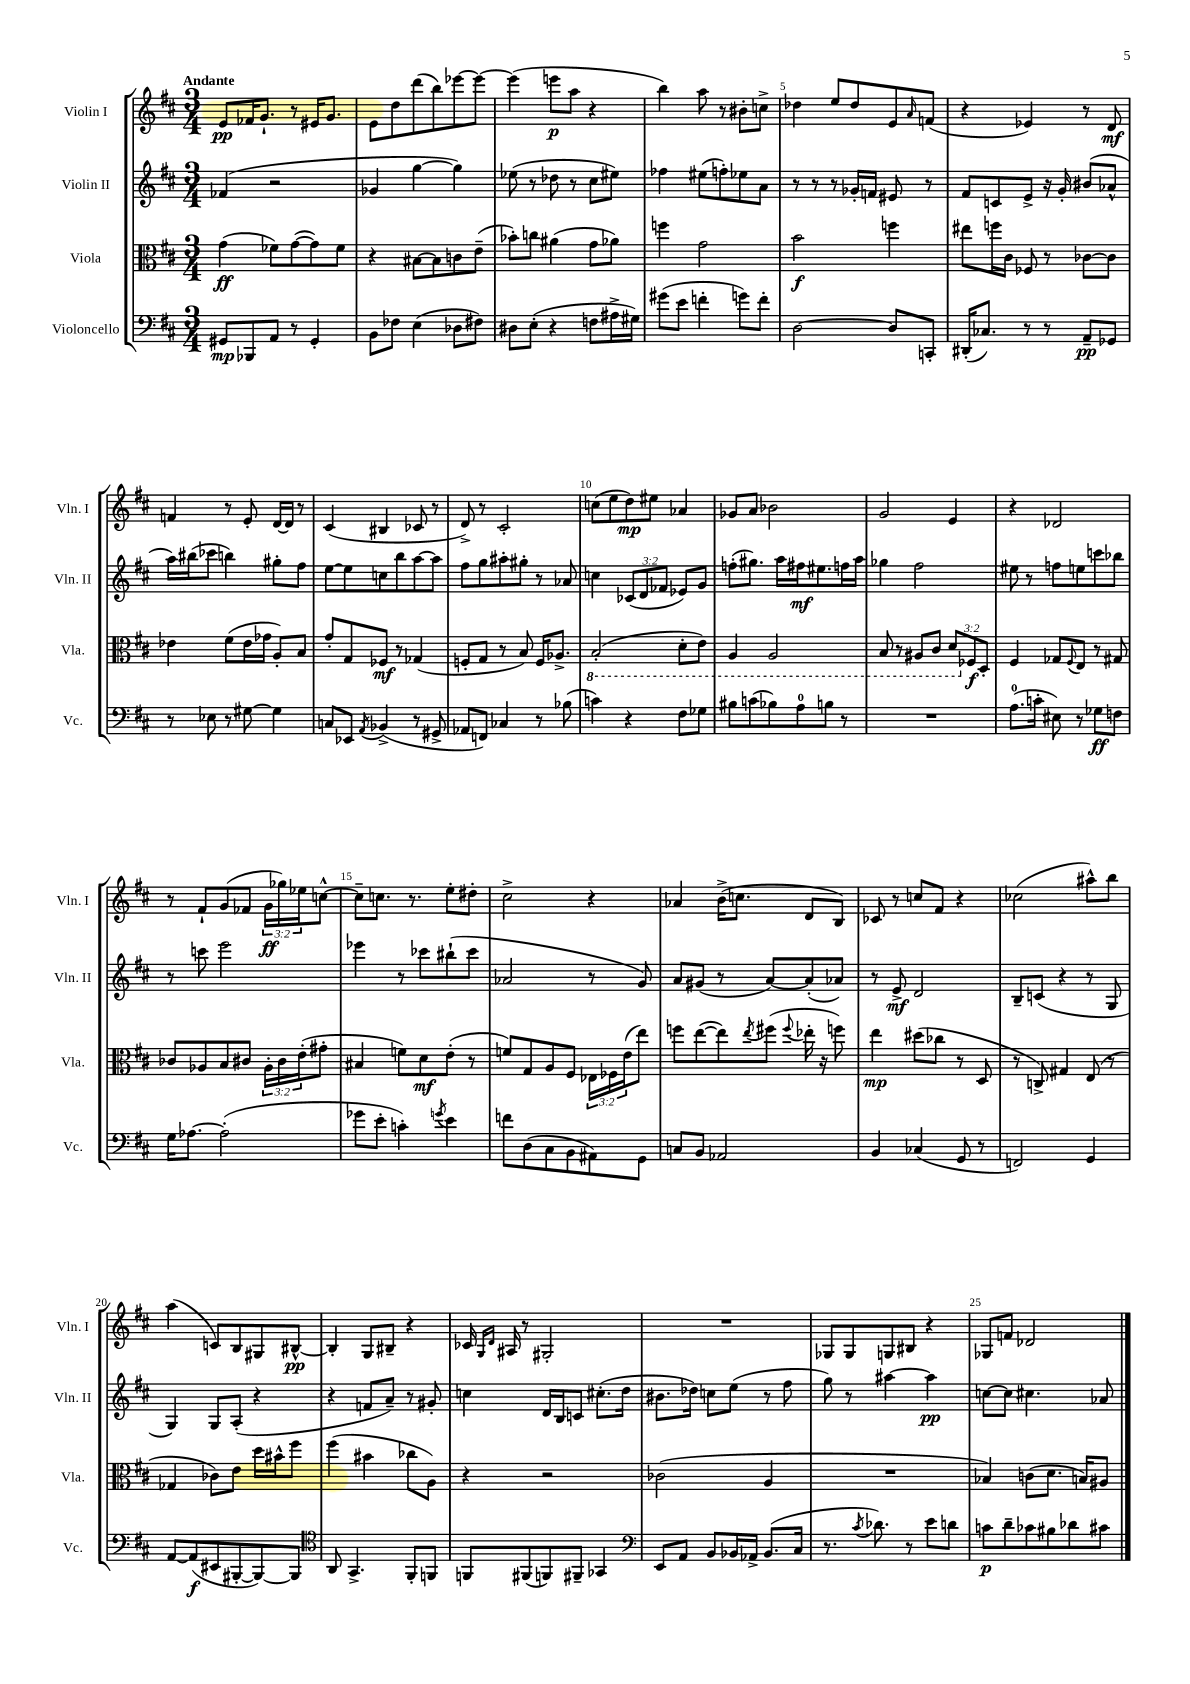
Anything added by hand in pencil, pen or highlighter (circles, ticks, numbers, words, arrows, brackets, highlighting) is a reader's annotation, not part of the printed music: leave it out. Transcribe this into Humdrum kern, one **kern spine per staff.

**kern	**kern	**kern	**kern
*staff4	*staff3	*staff2	*staff1
*clefF4	*clefC3	*clefG2	*clefG2
*k[f#c#]	*k[f#c#]	*k[f#c#]	*k[f#c#]
*M3/4	*M3/4	*M3/4	*M3/4
8GG#/L	(4g\	(4f-/	8e/L
8BBB-/	.	.	16f-/K
.	.	.	8.g`/J
8AA/J	8f-\L)	2r	.
8r	([8g\	.	8r
4GG#'/	8g\])	.	16e#/LK
.	.	.	8.g/J
.	8f-\J	.	.
=	=	=	=
8BB\L	4r	4g-/	8e\L
8F-\J	.	.	8dd\
(4E\	[8B#\L	[4gg\	(8ddd\
.	8B#\]	.	8bb\)
8D-\L	8c\	4gg\])	[8eee-\
8F#\J)	(8e~\J	.	8eee-\_J
=	=	=	=
8D#\L	8b-'\L)	(8ee-\	(4eee-\]
(8E'\J	8cc\J	8r	.
4r	(4a#\	8dd-\	8eee\L
.	.	8r	8aa\J
8F\L	8g\L	8cc#\L	4r
16A#^\L	8a-\J)	8ee#\J)	.
16G#\JJ)	.	.	.
=	=	=	=
(8g#\L	4ff\	4ff-\	4bb\)
8e\J	.	.	.
4f'\	2g\	(8ee#\L	8aa\
.	.	8ff'\)	8r
8g\L)	.	8ee-\	8b#'\L
8f'\J	.	8a\J	8cc^\J
=	=	=	=
[2D\	2b\	8r	4dd-\
.	.	8r	.
.	.	8r	8ee/L
.	.	16g-'/LL	8dd-/
.	.	16f/JJ	.
8D/]L	4ff\	8e#/	8e/
.	.	.	16qqa/
8CC'/J	.	8r	(8f/J
=	=	=	=
(16DD#'/LK	8ee#\L	8f#/L	4r
8.C-/J)	.	.	.
.	16ff\L	8c/	.
.	16c#\JJ	.	.
8r	8F-/	8e^/J	4e-/)
8r	8r	16r	.
.	.	16g'/	.
8AA~/L	[8c-\L	(8b#/L	8r
8GG-/J	8c-\]J	8a-^^/J	8d/
=	=	=	=
8r	4e-\	16aa\LL)	4f/
.	.	(16bb#\J	.
8E-\	.	8ccc-\J	.
8r	(8f#\L	4bb\)	8r
[8G#\	16e-\L	.	8e'/
.	16g-\JJ	.	.
4G#\]	8A'/L)	8gg#'\L	[16d/LL
.	.	.	16d/]JJ
.	8B/J	8ff#\J	8r
=	=	=	=
8C/L	8g'/L	[8ee\L	(4c#/
8EE-/J	8G/	8ee\]	.
8qAA/	.	.	.
(4BB-^/	8F-/J	8cc\	4B#/
.	8r	8bb\	.
8r	(4G-/	[8aa\	8c-/
8GG#^/	.	8aa\]J	8r
=	=	=	=
8AA-/L	8F'/L	8ff#\L	8d^/)
8FF/J)	8G/J	8gg\	8r
4C-/	8r	8aa#'\	2c#'/
.	8B/)	8gg#'\J	.
8r	16F/LK	8r	.
.	8.A-^/J	.	.
(8B-\	.	8a-/	.
=	=	=	=
4c\)	(2BB'/	4cc\	(8cc\L
.	.	.	8ee\
4r	.	(12c-/L	8dd\)
.	.	12d/	.
.	.	.	8ee#\J
.	.	12f-/J	.
8F#\L	8D'\L	8e-/L)	4a-/
8G-\J	8E\J)	8g/J	.
=	=	=	=
8B#\L	4AA/	(8ff'\L	8g-/L
(8c\	.	8.gg#\J)	8a/J
8B-\)	2AA/	.	2b-\
.	.	16aa\LL	.
8A\	.	16ff#\J	.
.	.	8.ee#\	.
8B\J	.	.	.
8r	.	16ff\L	.
.	.	16aa\JJ	.
=	=	=	=
2.r	8BB/	4gg-\	2g/
.	8r	.	.
.	8AA#/L	2ff#\	.
.	8C#/J	.	.
.	12D/L	.	4e/
.	12F-/	.	.
.	12D'/J	.	.
=	=	=	=
(8.A\L	4F#/	8ee#\	4r
.	.	8r	.
16c'\Jk	.	.	.
8E#\)	8G-/L	8ff\L	2d-/
.	8qqF#/	.	.
8r	8E/J	8ee\	.
8G-\L	8r	8ccc\	.
8F\J	8G#/	8bb-\J	.
=	=	=	=
16G\LK	8c-/L	8r	8r
[8.A-\J	.	.	.
.	8A-/	8ccc\	8f#`/L
(2A-'\]	8B/	2eee\	(8g/
.	8c#/J	.	8f-/J
.	24A-'\LL	.	24g\LL
.	24c#\	.	24gg-\)
.	(24e'\J	.	24ee-\J
.	8g#'\J	.	[8cc^^\J
=	=	=	=
8g-\L	4B#/	4eee-\	8cc~\]L
8e'\J	.	.	8.cc\J
4c'\)	8f\L)	8r	.
.	.	.	8.r
.	8d\	8ccc-\L	.
8qg/	.	.	.
4e\	(8e'\J	(8bb#`\	8ee'\L
.	8r	8ccc-\J	8dd#'\J
=	=	=	=
8f\L	8f/L)	2a-/	2cc#^\
(8D\	8G/	.	.
8C#\	8A/	.	.
8BB\	8F#/J	.	.
8AA#\)	24E-\LL	8r	4r
.	24F-\	.	.
.	(24e\J	.	.
8GG\J	8ee\J)	8g/)	.
=	=	=	=
8C/L	8ff\L	8a/L	4a-/
8BB/J	([8ee\	(8g#/J	.
2AA-/	8ee\])	8r	(16b^\LK
.	.	.	8.cc\J
.	8qee/	.	.
.	(8ff#\J	[8a/L)	.
.	8qqff#/	.	.
.	16ee-'\	(8a'/]	8d/L
.	16r	.	.
.	8ff\)	8a-/J)	8B/J)
=	=	=	=
4BB/	4ee\	8r	8c-/
.	.	8e^/	8r
(4C-/	(8dd#\L	2d/	8cc/L
.	8cc-\J	.	8f#/J
8GG/	8r	.	4r
8r	8D/	.	.
=	=	=	=
2FF/)	8r	8B~/L	(2cc-\
.	8C^/)	(8c/J	.
.	4G#/	4r	.
4GG/	(8E/	8r	8aa#^^\L)
.	8r	8G/	8bb\J
=	=	=	=
[8AA/L	4G-/	4G/)	(4aa\
(8AA/]	.	.	.
8EE#/	8c-\L)	8G/L	8c/L)
[8BBB#'/	8e\J	(8A'/J	8B/
8BBB#/_)	16dd\LL	4r	8G#/
.	16b#^^\J	.	.
8BBB#/]J	8ff#\J	.	[8B#^^/J
=	=	=	=
*clefC4	*	*	*
8AA/	(4ff#\	4r	4B#'/]
4.GG^/	.	.	.
.	4b#\	8f/L	8G/L
.	.	8a~/J)	8B#~/J
8FF#'/L	8cc-\L	8r	4r
8FF/J	8A\J)	8g#'/	.
=	=	=	=
8FF/L	4r	4cc\	16c-/
.	.	.	16qqG/LL
.	.	.	16qqd/JJ
.	.	.	16A#/
(8FF#/	.	.	8r
8FF/)	2r	16d/LL	2G#'/
.	.	16B/J	.
8FF#~/J	.	8c/J	.
4GG-/	.	(8.cc#'\L	.
.	.	16dd\Jk	.
=	=	=	=
*clefF4	*	*	*
8EE/L	(2c-\	8.b#\L	2.r
8AA/J	.	.	.
.	.	16dd-\Jk)	.
8BB/L	.	8cc\L	.
16BB-/L	.	(8ee\J	.
16AA-^/JJ	.	.	.
(8.BB-/L	4A/	8r	.
.	.	8ff#\	.
16C#/Jk	.	.	.
=	=	=	=
8.r	2.r	8gg\)	8G-/L
.	.	8r	8G-/
8qc#/	.	.	.
8.d-\)	.	.	.
.	.	[4aa#\	8G/
8r	.	.	8B#/J
8e\L	.	4aa#\]	4r
8d\J	.	.	.
=	=	=	=
8c\L	4B-/)	[8cc\L	8G-/L
8d~\	.	8cc\]J	8f/J
8c-\	(8c\L	4.cc#\	2d-/
8B#\	8.d\J	.	.
8d-\	.	.	.
.	16B/LK)	.	.
8c#\J	8A#/J	8a-/	.
==	==	==	==
*-	*-	*-	*-
